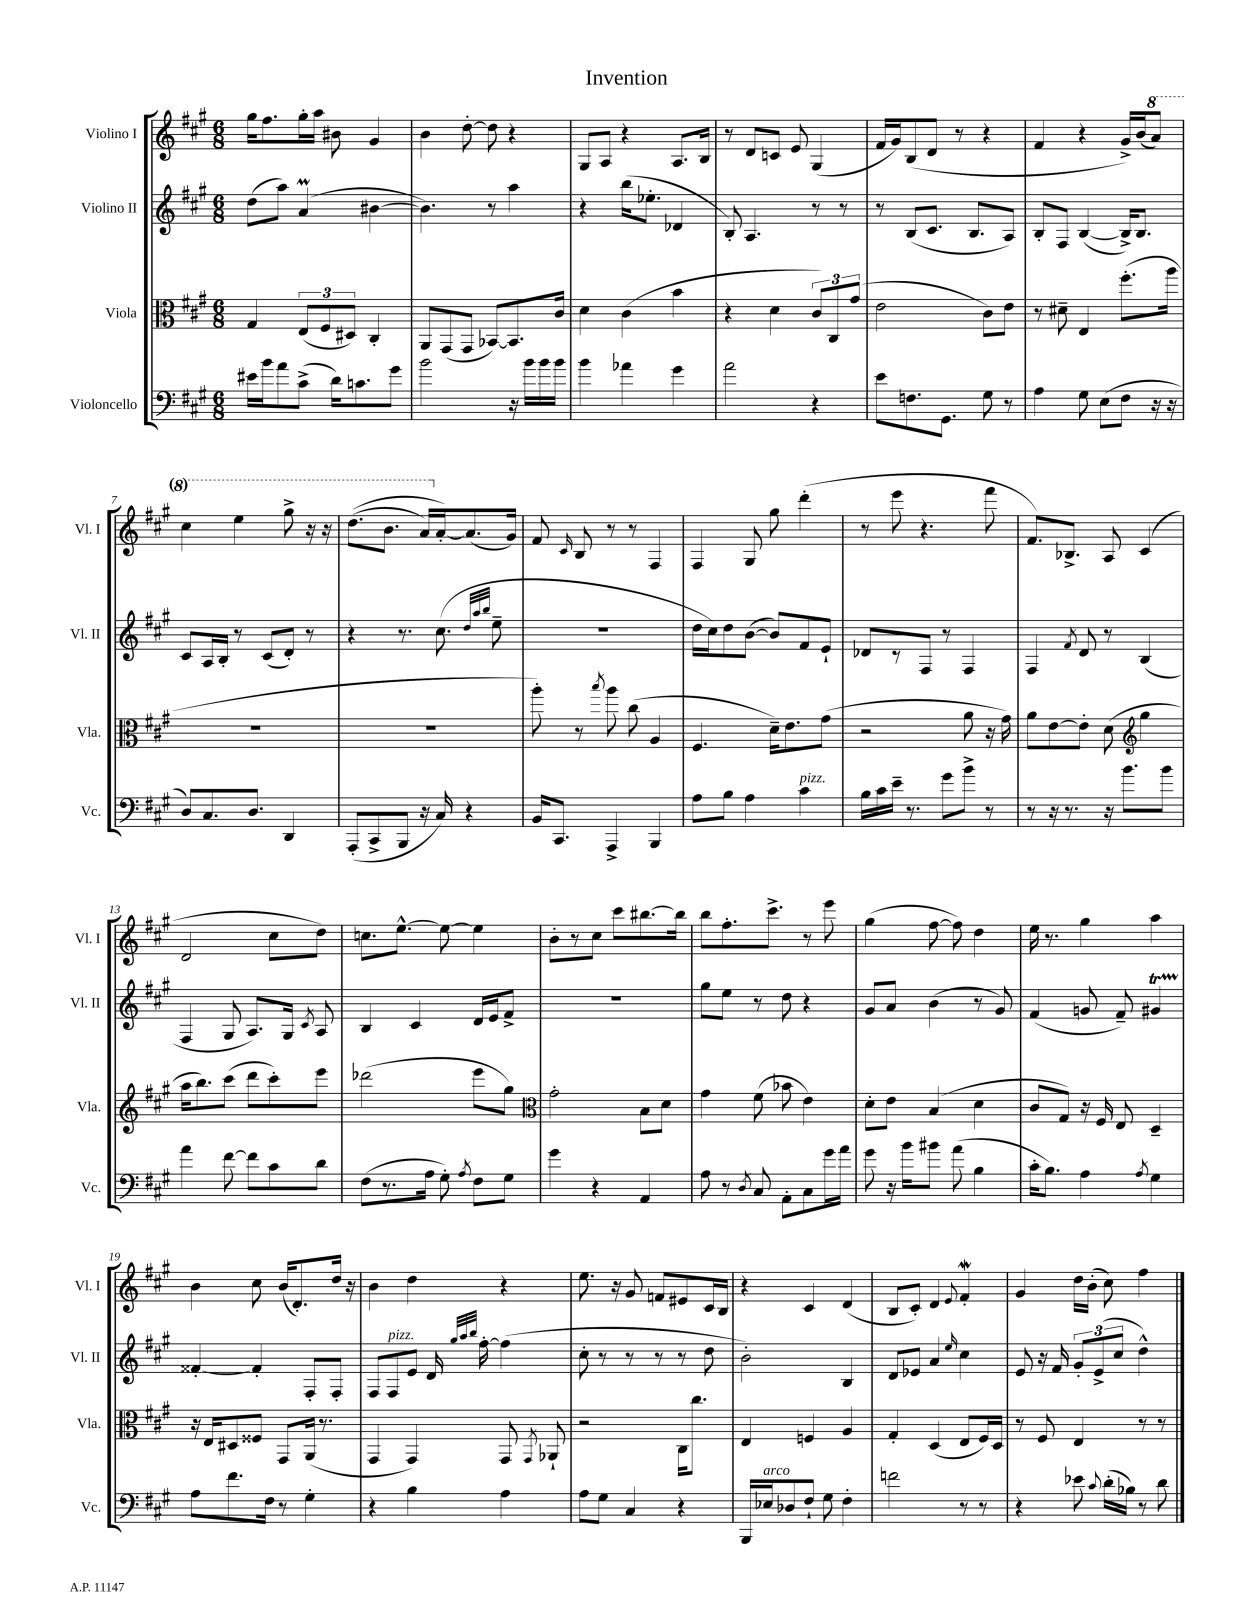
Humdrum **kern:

**kern	**kern	**kern	**kern
*staff4	*staff3	*staff2	*staff1
*clefF4	*clefC3	*clefG2	*clefG2
*k[f#c#g#]	*k[f#c#g#]	*k[f#c#g#]	*k[f#c#g#]
*M6/8	*M6/8	*M6/8	*M6/8
16e#	4G#	(8dd	16gg#
16b	.	.	8.ff#
8a	.	8aa)	.
(8c#^	(12E	(4a	16gg#'
.	.	.	16aa
.	12F#	.	.
16d)	.	.	8b#
.	12D#)	.	.
8.c	.	.	.
.	4C#'	[4b#	4g#
8g#	.	.	.
=	=	=	=
2b	8AA	4.b#])	4b
.	(8GG#	.	.
.	8GG#	.	[8dd'
.	[8BB-)	8r	8dd]
16r	8.BB-]	4aa	4r
16b	.	.	.
16b	.	.	.
16b	16c#	.	.
=	=	=	=
4b	4d	4r	8G#
.	.	.	8A
4a-	(4c#	(16bb	4r
.	.	8.ee-'	.
4g#	4b	4d-	8.A
.	.	.	16B
=	=	=	=
2a	4r	8B')	8r
.	.	4.A	8d
.	4d	.	8c
.	.	.	8e
4r	12c#)	8r	(4G#
.	12C#	.	.
.	.	8r	.
.	(12g#	.	.
=	=	=	=
8e	2e	8r	16f#
.	.	.	16g#)
8.F	.	(8B	(8B
.	.	8.c#	8d
8.GG#	.	.	.
.	.	.	8r
.	.	8.B	.
8G#	8c#)	.	4r
8r	8e	8A)	.
=	=	=	=
4A	8r	8B'	4f#
.	8d#~	8F#	.
8G#	4E	([4B	4r
(8E	.	.	.
8F#	(8.ff#'	16B^])	16g#^)
.	.	8.B	(16b
16r	.	.	8aa)
16r	16aa	.	.
=	=	=	=
8D)	2.r	8c#	4ccc#
8.C#	.	16A	.
.	.	16B'	.
.	.	8r	4eee
8.D	.	.	.
.	.	(8c#	.
4DD	.	8d')	8ggg#^
.	.	8r	16r
.	.	.	16r
=	=	=	=
(8AAA'	2.r	4r	&((8.ddd
8CC#^	.	.	.
.	.	.	8.bb
8BBB	.	8.r	.
16r	.	.	16aa)
16C#)	.	(8.cc#	[16a'&)
4r	.	.	(8.a]
.	.	32qqdd	.
.	.	32qqaa	.
.	.	32qqbb	.
.	.	8ee~	.
.	.	.	16g#)
=	=	=	=
16BB	8aa')	2.r	8f#
8.CC#	.	.	.
.	.	.	16qqc#
.	8r	.	8B
.	8qbb	.	.
4AAA^	8aa	.	8r
.	(8cc#	.	8r
4BBB	4A	.	4F#
=	=	=	=
8A	4.F#	16dd	4F#
.	.	16cc#)	.
8B	.	8dd	.
4A	.	([8b	8G#
.	16d~)	8b])	8gg#
.	8.e	.	.
4c#	.	8f#	(4ddd'
.	(8g#	8e`	.
=	=	=	=
16B	2r	8d-	8r
16c#	.	.	.
16e~	.	8r	8eee
8.r	.	.	.
.	.	8F#	4.r
8g#	.	8r	.
8b^	8a	4F#	.
8r	16r	.	8fff#
.	16g#)	.	.
=	=	=	=
8r	8a	4F#	8.f#)
16r	[8e	.	.
8.r	.	.	8.B-^
.	.	8qf#	.
.	8e']	8d	.
16r	(8d	8r	8A
8.b	.	.	.
*	*clefG2	*	*
.	4gg#	(4B	(4c#
8b	.	.	.
=	=	=	=
4a	16aa	4F#	2d
.	8.bb)	.	.
[8f#	(8ccc#	8G#	.
8f#]	8ddd	8.A)	.
8c#	8ccc#')	.	8cc#
.	.	16G#	.
.	.	8qc#	.
8d	8eee	8A	8dd)
=	=	=	=
(8F#	(2ddd-	4B	8.cc
8.r	.	.	.
.	.	.	[8.ee^^
.	.	4c#	.
16A	.	.	.
8G#')	.	.	8ee_
8qA	.	.	.
8F#	8eee	16d	4ee]
.	.	16e	.
8G#	8gg#)	8f#^	.
=	=	=	=
*	*clefC3	*	*
4g#	2g#'	2.r	8b'
.	.	.	8r
4r	.	.	8cc#
.	.	.	8ccc#
4AA	8B	.	[8.bb#
.	8d	.	.
.	.	.	16bb#]
=	=	=	=
8A	4g#	8gg#	8bb
8r	.	8ee	8.ff#'
8qD	.	.	.
8C#	(8f#	8r	.
.	.	.	8.ccc#^
8AA'	8b-	8dd	.
8C#	4e)	4r	8r
16g#	.	.	8eee
16a	.	.	.
=	=	=	=
8g#	8d'	8g#	(4gg#
16r	8e	8a	.
16b	.	.	.
8b#	(4B	(4b	[8ff#
(8a	.	.	8ff#])
4B	4d	8r	4dd
.	.	8g#)	.
=	=	=	=
16c#'	8c#	(4f#	16ee
8.B)	.	.	8.r
.	8G#)	.	.
4A	16r	8g	4gg#
.	16F#	.	.
.	8E	8f#~)	.
8qA	.	.	.
4G#	4D~	4g#	4aa
=	=	=	=
8A	16r	[4f##'	4b
.	16E	.	.
8.f#	8D#	.	.
.	8F##	4f##']	8cc#
16F#	.	.	.
8r	8GG#	.	(16b
.	.	.	8.d')
4G#'	(16AA	8F#'	.
.	8.r	.	.
.	.	8F#'	16dd
.	.	.	16r
=	=	=	=
4r	4GG#	8F#	4b
.	.	8F#	.
4B	4GG#)	8e	4dd
.	.	16d	.
.	.	32qqgg#	.
.	.	32qqaa	.
.	.	32qqbb	.
.	.	[16ff#'	.
4A	8GG#	(4ff#]	4r
.	8qGG#	.	.
.	8AA-`	.	.
=	=	=	=
8A	2r	8cc#'	8.ee
8G#	.	8r	.
.	.	.	16r
4C#	.	8r	8g#
.	.	8r	8f
4r	16C#	8r	8e#
.	8.cc#	.	.
.	.	8dd	16c#
.	.	.	16B
=	=	=	=
16BBB	4E	2b')	4r
16E-	.	.	.
8D-	.	.	.
8F#`	4F	.	4c#
8G#	.	.	.
4F#'	4A	4B	(4d
=	=	=	=
2f	4G#'	8d	8B
.	.	8e-	8c#')
.	(4D	4a	4d
.	.	16qqee	8qqe
8r	8E	4cc#	4f#'
8r	16F#)	.	.
.	16D	.	.
=	=	=	=
4r	8r	8e	4g#
.	8F#	16r	.
.	.	16f#	.
8e-	4E	12g#'	16dd
.	.	.	(16b'
.	.	(12e^	.
8qqc#	.	.	.
(16d'	.	.	8cc#)
.	.	12cc#	.
16B-)	.	.	.
8r	8r	4dd^^)	4ff#
8d	8r	.	.
==	==	==	==
*-	*-	*-	*-
